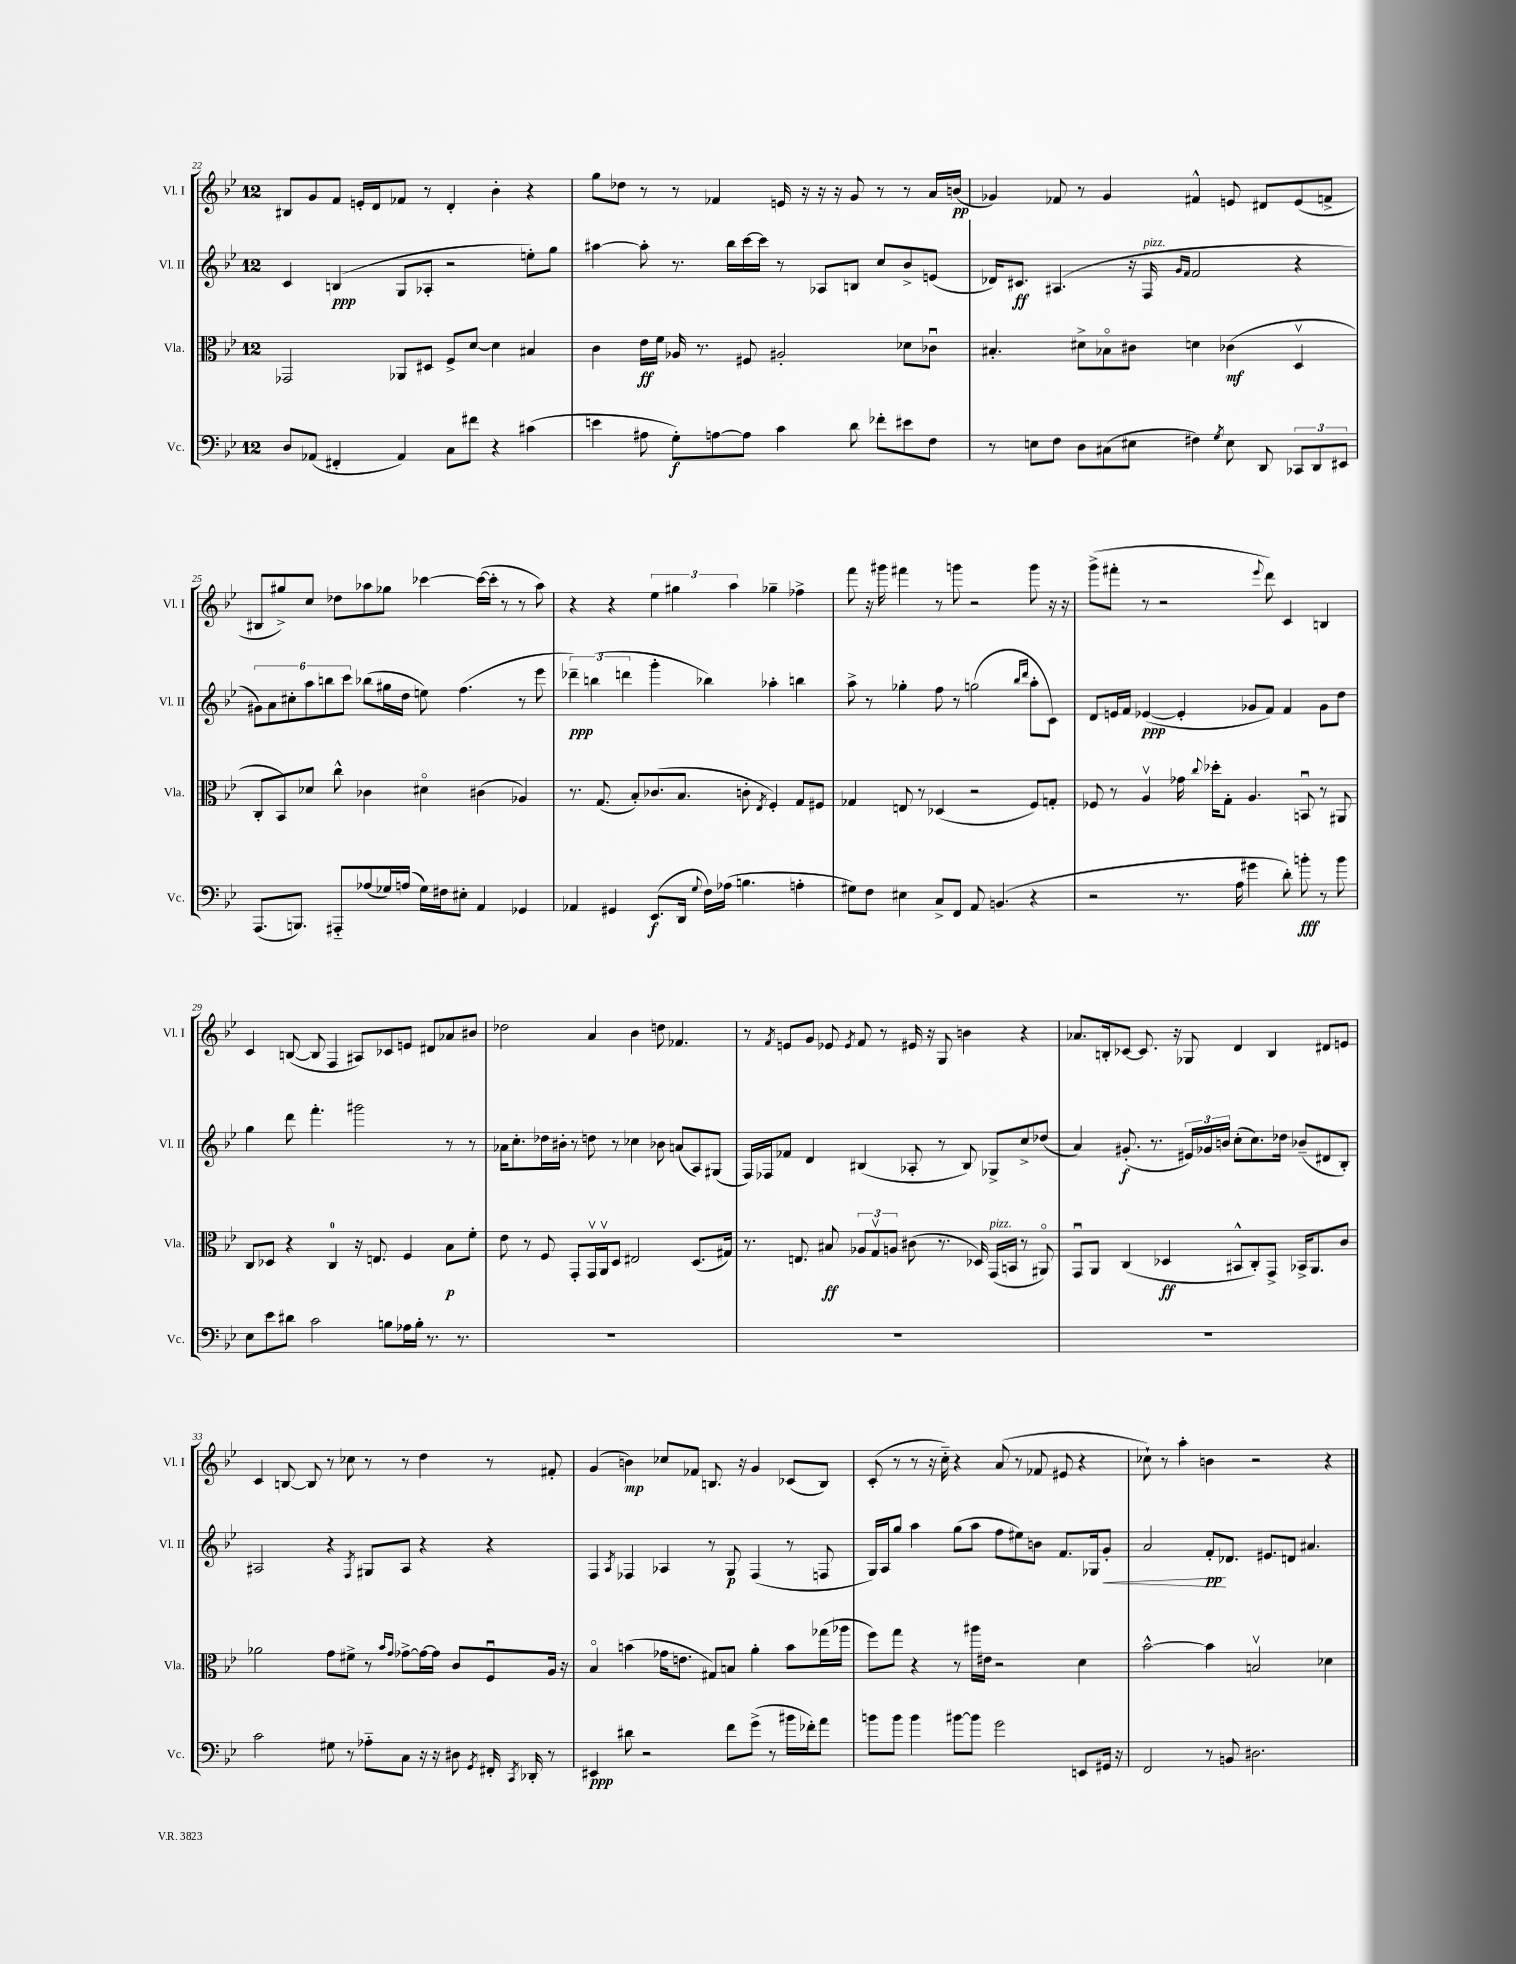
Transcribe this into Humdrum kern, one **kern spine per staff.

**kern	**dynam	**kern	**dynam	**kern	**dynam	**kern	**dynam
*part4	*part4	*part3	*part3	*part2	*part2	*part1	*part1
*staff4	*staff4	*staff3	*staff3	*staff2	*staff2	*staff1	*staff1
*I"Vc.	*	*I"Vla.	*	*I"Vl. II	*	*I"Vl. I	*
*I'Vc.	*	*I'Vla.	*	*I'Vl. II	*	*I'Vl. I	*
*clefF4	*	*clefC3	*	*clefG2	*	*clefG2	*
*k[b-e-]	*	*k[b-e-]	*	*k[b-e-]	*	*k[b-e-]	*
*M12/8	*	*M12/8	*	*M12/8	*	*M12/8	*
=22	=22	=22	=22	=22	=22	=22	=22
8D/L	.	2GG-X/	.	4c/	.	8B#X/L	.
(8AA-X/J	.	.	.	.	.	8g/	.
4FF#X'/	.	.	.	(4Bn/	ppp	8f/J	.
.	.	.	.	.	.	16en'/LL	.
.	.	.	.	.	.	16d/J	.
4AA-/)	.	8AA-X/L	.	8G/L	.	8f-X/J	.
.	.	8D#X/J	.	8A-X'/J	.	8r	.
8C\L	.	8F^/L	.	2r	.	4d'/	.
8f#X\J	.	[8d/J	.	.	.	.	.
4r	.	4d\]	.	.	.	4b-'\	.
(4c#X\	.	4B#X/	.	8een'\L)	.	4r	.
.	.	.	.	8gg\J	.	.	.
=23	=23	=23	=23	=23	=23	=23	=23
4en\	.	4c\	.	[4aa#X\	.	8gg\L	.
.	.	.	.	.	.	8dd-X\J	.
8A#X\	.	16e-\LL	ff	8aa#'\]	.	8r	.
.	.	16f\JJ	.	.	.	.	.
8G'\L)	f	16A-X/	.	8.r	.	8r	.
.	.	8.r	.	.	.	.	.
[8An\	.	.	.	.	.	4f-X/	.
.	.	.	.	16bb-\LL	.	.	.
8A\J]	.	8F#X/	.	[16ccc\	.	.	.
.	.	.	.	16ccc\JJ]	.	.	.
4c\	.	2A#X'/	.	8r	.	16en/	.
.	.	.	.	.	.	16r	.
.	.	.	.	8A-X/L	.	16r	.
.	.	.	.	.	.	16r	.
8d\	.	.	.	8Bn/J	.	8g/	.
8f-X'\L	.	.	.	8cc/L	.	8r	.
8e#X\	.	8d-X\L	.	8b-^/	.	8r	.
8F\J	.	8c-Xu\J	.	(8en/J	.	16a/LL	.
.	.	.	.	.	.	(16bn/JJ	pp
=24	=24	=24	=24	=24	=24	=24	=24
8r	.	4.B#X'/	.	16d-X/KL)	.	4g-X/)	.
.	.	.	.	8.c#X/J	ff	.	.
8En\L	.	.	.	.	.	.	.
8F\J	.	.	.	(4.A#X/	.	8f-X/	.
8D\L	.	8d#X^\L	.	.	.	8r	.
(8C#X\	.	8B-X\	.	.	.	4g-/	.
8E#X\J	.	8c#X\J	.	16r	.	.	.
!	!	!	!	!LO:TX:a:i:t=pizz.	!	!	!
.	.	.	.	16F/	.	.	.
.	.	.	.	16qqg/LL	.	.	.
.	.	.	.	16qqf/JJ	.	.	.
4F#X\)	.	4dn\	.	2f/	.	4f#X^^/	.
8qG/	.	.	.	.	.	.	.
8E#\	.	(4c-X\	mf	.	.	8en/	.
8DD/	.	.	.	.	.	8d#X/L	.
12CC-X/L	.	4Dv/	.	4r	.	(8e/	.
12DD/	.	.	.	.	.	.	.
.	.	.	.	.	.	8fn^/J	.
12EE#X/J	.	.	.	.	.	.	.
!!LO:LB:g=z
=25	=25	=25	=25	=25	=25	=25	=25
(8.AAA/L	.	8C'/L	.	12g#X\L)	.	8B#X/L	.
.	.	.	.	12a\	.	.	.
.	.	8BB-/)	.	.	.	8gg#X^/)	.
.	.	.	.	12cc#X'\	.	.	.
8.BBBn/J)	.	.	.	.	.	.	.
.	.	8d-X/J	.	12aa\	.	8cc/J	.
.	.	.	.	12bbn\	.	.	.
8AAA#X/L	.	8cc^^\	.	.	.	8dd-X\L	.
.	.	.	.	12ccc\J	.	.	.
(8A-X/	.	4c-X\	.	(8bb-X\L	.	8aa-X\	.
16G-X/L)	.	.	.	16gg#X\L	.	8gg-X\J	.
(16An/JJ	.	.	.	16dd\JJ	.	.	.
16G-\LL)	.	4d#X\	.	8een\)	.	[4ccc-X\	.
16F#X\J	.	.	.	.	.	.	.
8E#X'\J	.	.	.	(4.ff\	.	.	.
4AA/	.	(4c#X\	.	.	.	(16ccc-\LL_	.
.	.	.	.	.	.	16ccc-'\JJ]	.
.	.	.	.	.	.	8r	.
4GG-X/	.	4A-X/)	.	8r	.	8r	.
.	.	.	.	8eee-\	.	8aa-\)	.
=26	=26	=26	=26	=26	=26	=26	=26
4AA-X/	.	8.r	.	6ddd-X~\)	ppp	4r	.
.	.	.	.	(6bbn\	.	.	.
.	.	(8.G/	.	.	.	.	.
4GG#X/	.	.	.	.	.	4r	.
.	.	.	.	6dddn\	.	.	.
.	.	8B-'/L)	.	.	.	.	.
(8.EE-/L	f	(8.c-X/	.	4ggg'\	.	6ee-\	.
.	.	.	.	.	.	6gg#X\	.
16DD/Jk	.	8.B-/J	.	.	.	.	.
8qqG/	.	.	.	.	.	.	.
16F\LL)	.	.	.	4bb-X\)	.	.	.
(16A-X\JJ	.	.	.	.	.	.	.
.	.	.	.	.	.	6aa\	.
4.Bn\	.	8cn'\	.	.	.	.	.
.	.	8qE-/	.	.	.	.	.
.	.	4F'/)	.	4aa-X'\	.	4gg-X~\	.
4An'\	.	8G/L	.	4bbn\	.	4ff-X^\	.
.	.	8F#X/J	.	.	.	.	.
=27	=27	=27	=27	=27	=27	=27	=27
8G#X\L)	.	4G-X/	.	8aa^\	.	8fff\	.
8F\J	.	.	.	8r	.	16r	.
.	.	.	.	.	.	16ggg#X\	.
4E#X\	.	8En/	.	4gg-X'\	.	4fff#X\	.
.	.	8r	.	.	.	.	.
8C^/L	.	(4D-X/	.	8ff\	.	8r	.
8FF/J	.	.	.	8r	.	8gggn\	.
8AA/	.	2r	.	(2ggn\	.	2r	.
(4.BBn/	.	.	.	.	.	.	.
.	.	.	.	16qqbb-/LL	.	.	.
.	.	.	.	16qqddd/JJ	.	.	.
4r	.	8F/L)	.	8aa'\L	.	8ggg\	.
.	.	8Gn'/J	.	8c\J)	.	16r	.
.	.	.	.	.	.	16r	.
=28	=28	=28	=28	=28	=28	=28	=28
2r	.	8F-X/	.	8d/L	.	(8ggg^\L	.
.	.	8r	.	16en/L	.	8fff#X'\J	.
.	.	.	.	16f/JJ	.	.	.
.	.	4Av/	.	([4e-X/	ppp	8r	.
.	.	.	.	.	.	2r	.
8.r	.	16g-X\	.	4e-'/]	.	.	.
.	.	8qqcc/	.	.	.	.	.
.	.	16dd-X'\KL	.	.	.	.	.
.	.	8G'\J	.	.	.	.	.
16A\	.	.	.	.	.	.	.
4g#X\	.	4.A/	.	8g-X/L	.	.	.
.	.	.	.	.	.	8qqeee-/	.
.	.	.	.	8f/J)	.	8ddd\)	.
8d'\)	.	.	.	4f/	.	4c/	.
8bn'\	fff	8BBnu/	.	.	.	.	.
8r	.	8r	.	8g-\L	.	4Bn/	.
8b\	.	8AA#X/	.	8dd\J	.	.	.
!!LO:LB:g=z
=29	=29	=29	=29	=29	=29	=29	=29
8E-\L	.	8C/L	.	4gg\	.	4c/	.
8e-\	.	8D-X/J	.	.	.	.	.
8d#X\J	.	4r	.	8ddd\	.	([8Bn/	.
2c\	.	.	.	4.fff'\	.	8B/]	.
.	.	4C/	.	.	.	4F/	.
.	.	16r	.	2ggg#X\	.	8A#X/L)	.
.	.	8.En/	.	.	.	.	.
8Bn\L	.	.	.	.	.	8c-X/	.
16A-X\L	.	4F/	.	.	.	8en/J	.
16B'\JJ	.	.	.	.	.	.	.
8.r	.	.	.	.	.	8d#X/L	.
.	.	8B-\L	p	8r	.	8a-X/	.
8.r	.	.	.	.	.	.	.
.	.	8f'\J	.	8r	.	8b#X/J	.
=30	=30	=30	=30	=30	=30	=30	=30
1.r	.	8e-\	.	16a-X\KL	.	2dd-X\	.
.	.	.	.	8.cc'\	.	.	.
.	.	8r	.	.	.	.	.
.	.	8F/	.	16dd-X\L	.	.	.
.	.	.	.	16b#X'\JJ	.	.	.
.	.	8GG'/L	.	8r	.	.	.
.	.	16GGv/L	.	8ddn\	.	4a/	.
.	.	16AAv/J	.	.	.	.	.
.	.	8D/J	.	8r	.	.	.
.	.	2E#X/	.	4cc-X\	.	4b-\	.
.	.	.	.	8b-X\	.	8ddn\	.
.	.	.	.	(8an/L	.	4.f-X/	.
.	.	(8.D/L	.	8A/)	.	.	.
.	.	.	.	(8G#X/J	.	.	.
.	.	16G#X/Jk)	.	.	.	.	.
=31	=31	=31	=31	=31	=31	=31	=31
1.r	.	8.r	.	16F/LL)	.	8r	.
.	.	.	.	16F-X/J	.	.	.
.	.	.	.	.	.	8qf/	.
.	.	.	.	8f-X/J	.	8en/L	.
.	.	8.En/	.	.	.	.	.
.	.	.	.	4d/	.	8g/J	.
.	.	8B#X/	ff	.	.	8e-X/	.
.	.	.	.	.	.	8qe-/	.
.	.	12A-X/L	.	(4B#X/	.	8f/	.
.	.	12Gv/	.	.	.	.	.
.	.	.	.	.	.	8r	.
.	.	12An/J	.	.	.	.	.
.	.	(8c#X\	.	8A-X'/	.	16e#X/	.
.	.	.	.	.	.	16r	.
.	.	8.r	.	8r	.	8G/	.
.	.	.	.	8B#/)	.	4bn\	.
.	.	16D-X/)	.	.	.	.	.
!	!	!LO:TX:a:i:t=pizz.	!	!	!	!	!
.	.	(16GG/LL	.	8G-X^/L	.	.	.
.	.	16BBn/JJ	.	.	.	.	.
.	.	8r	.	8cc^/	.	4r	.
.	.	8AA#X/)	.	(8dd-X/J	.	.	.
=32	=32	=32	=32	=32	=32	=32	=32
1.r	.	8GGu/L	.	4a/)	.	8.a-X/L	.
.	.	8AA/J	.	.	.	.	.
.	.	.	.	.	.	16Bn'/k	.
.	.	(4C/	.	(8.g#X'/	f	[8c-X/J	.
.	.	.	.	.	.	8.c-/]	.
.	.	.	.	8.r	.	.	.
.	.	4D-X/	ff	.	.	.	.
.	.	.	.	.	.	16r	.
.	.	.	.	24e#X/LL)	.	8G-X/	.
.	.	.	.	24g-X/	.	.	.
.	.	.	.	24bn/JJ	.	.	.
.	.	8BB#X^^/L	.	(8cc'\L	.	4d/	.
.	.	8C'/)	.	8.cc\)	.	.	.
.	.	8GG^/J	.	.	.	4B/	.
.	.	.	.	16dd-X\Jk	.	.	.
.	.	16BB-X^/KL	.	(8b-X~/L	.	.	.
.	.	8.AA/	.	.	.	.	.
.	.	.	.	8d#X/	.	8d#X/L	.
.	.	8c/J	.	8B-'/J)	.	8en/J	.
!!LO:LB:g=z
=33	=33	=33	=33	=33	=33	=33	=33
2c\	.	2a-X\	.	2A#X/	.	4c/	.
.	.	.	.	.	.	[8Bn/	.
.	.	.	.	.	.	8B/]	.
8G#X\	.	8g\L	.	4r	.	8r	.
8r	.	8f#X^\J	.	.	.	8cc-X\	.
.	.	.	.	8qF/	.	.	.
8A-X\L	.	8r	.	8G#X/L	.	8r	.
.	.	16qqb-/LL	.	.	.	.	.
.	.	16qqg/JJ	.	.	.	.	.
8C\J	.	[8g-X^\L	.	8A#/J	.	8r	.
16r	.	16g-\L_	.	4r	.	4dd\	.
16r	.	16g-\JJ]	.	.	.	.	.
8D#X\	.	8c/L	.	.	.	.	.
8qGG/	.	.	.	.	.	.	.
16FF#X'/	.	8Fu/	.	4r	.	8r	.
8qCC/	.	.	.	.	.	.	.
16DD-X'/	.	.	.	.	.	.	.
8r	.	16A/Jk	.	.	.	8f#X'/	.
.	.	16r	.	.	.	.	.
=34	=34	=34	=34	=34	=34	=34	=34
4EE#X/	ppp	4B-/	.	4F/	.	(4g/	.
.	.	.	.	8qA/	.	.	.
8d#X\	.	(4bn\	.	4F-X/	.	4bn\)	mp
2r	.	.	.	.	.	.	.
.	.	16g-X\KL	.	4A-X/	.	8cc-X/L	.
.	.	8.en\J	.	.	.	.	.
.	.	.	.	.	.	8f-X/J	.
.	.	8G#X/L)	.	8r	.	8.Bn/	.
8f\L	.	8Bn/J	.	8G/	p	.	.
.	.	.	.	.	.	16r	.
(8g^\J	.	4a'\	.	(4F-/	.	4g/	.
8r	.	.	.	.	.	.	.
16b#X\LL	.	8b\L	.	8r	.	(8c-X/L	.
16f-X'\J)	.	.	.	.	.	.	.
8a\J	.	(16gg-X\L	.	8Fn/	.	8B/J)	.
.	.	16aa-X\JJ	.	.	.	.	.
=35	=35	=35	=35	=35	=35	=35	=35
8bn\L	.	8ff\L)	.	16G/LL)	.	(8c'/	.
.	.	.	.	16A/J	.	.	.
8b\J	.	8gg\J	.	8gg/J	.	8r	.
4b\	.	4r	.	4aa\	.	8r	.
.	.	.	.	.	.	16r	.
.	.	.	.	.	.	16cc\)	.
[8b#X\L	.	8r	.	(8gg\L	.	4r	.
8b#\J]	.	16aa#X\LL	.	8aa\J	.	.	.
.	.	16e#X\JJ	.	.	.	.	.
2g\	.	2r	.	8ff\L	.	(8a/	.
.	.	.	.	8ee#X\)	.	8r	.
.	.	.	.	8bn\J	.	8f-X/	.
.	.	.	.	8.f/L	.	8e#X/	.
8EEn/L	.	4d\	.	.	.	4r	.
.	.	.	.	16G-X/k	.	.	.
!	!	!	!	!	!LO:HP:b	!	!
16GG#X/Jk	.	.	.	8g'/J	<	.	.
16r	.	.	.	.	.	.	.
=36	=36	=36	=36	=36	=36	=36	=36
2FF/	.	[2b-^^\	.	2a/	.	8cc-X`\)	.
.	.	.	.	.	.	8r	.
.	.	.	.	.	.	4aa'\	.
8r	.	4b-\]	.	8f'/L	pp	4bn\	.
8BBn/	.	.	.	8.d-X/J	[	.	.
2.D#X\	.	2Bnv/	.	.	.	2r	.
.	.	.	.	8.e#X/L	.	.	.
.	.	.	.	8dn/J	.	.	.
.	.	.	.	4.a#X/	.	.	.
.	.	4d-X\	.	.	.	4r	.
==	==	==	==	==	==	==	==
*-	*-	*-	*-	*-	*-	*-	*-
